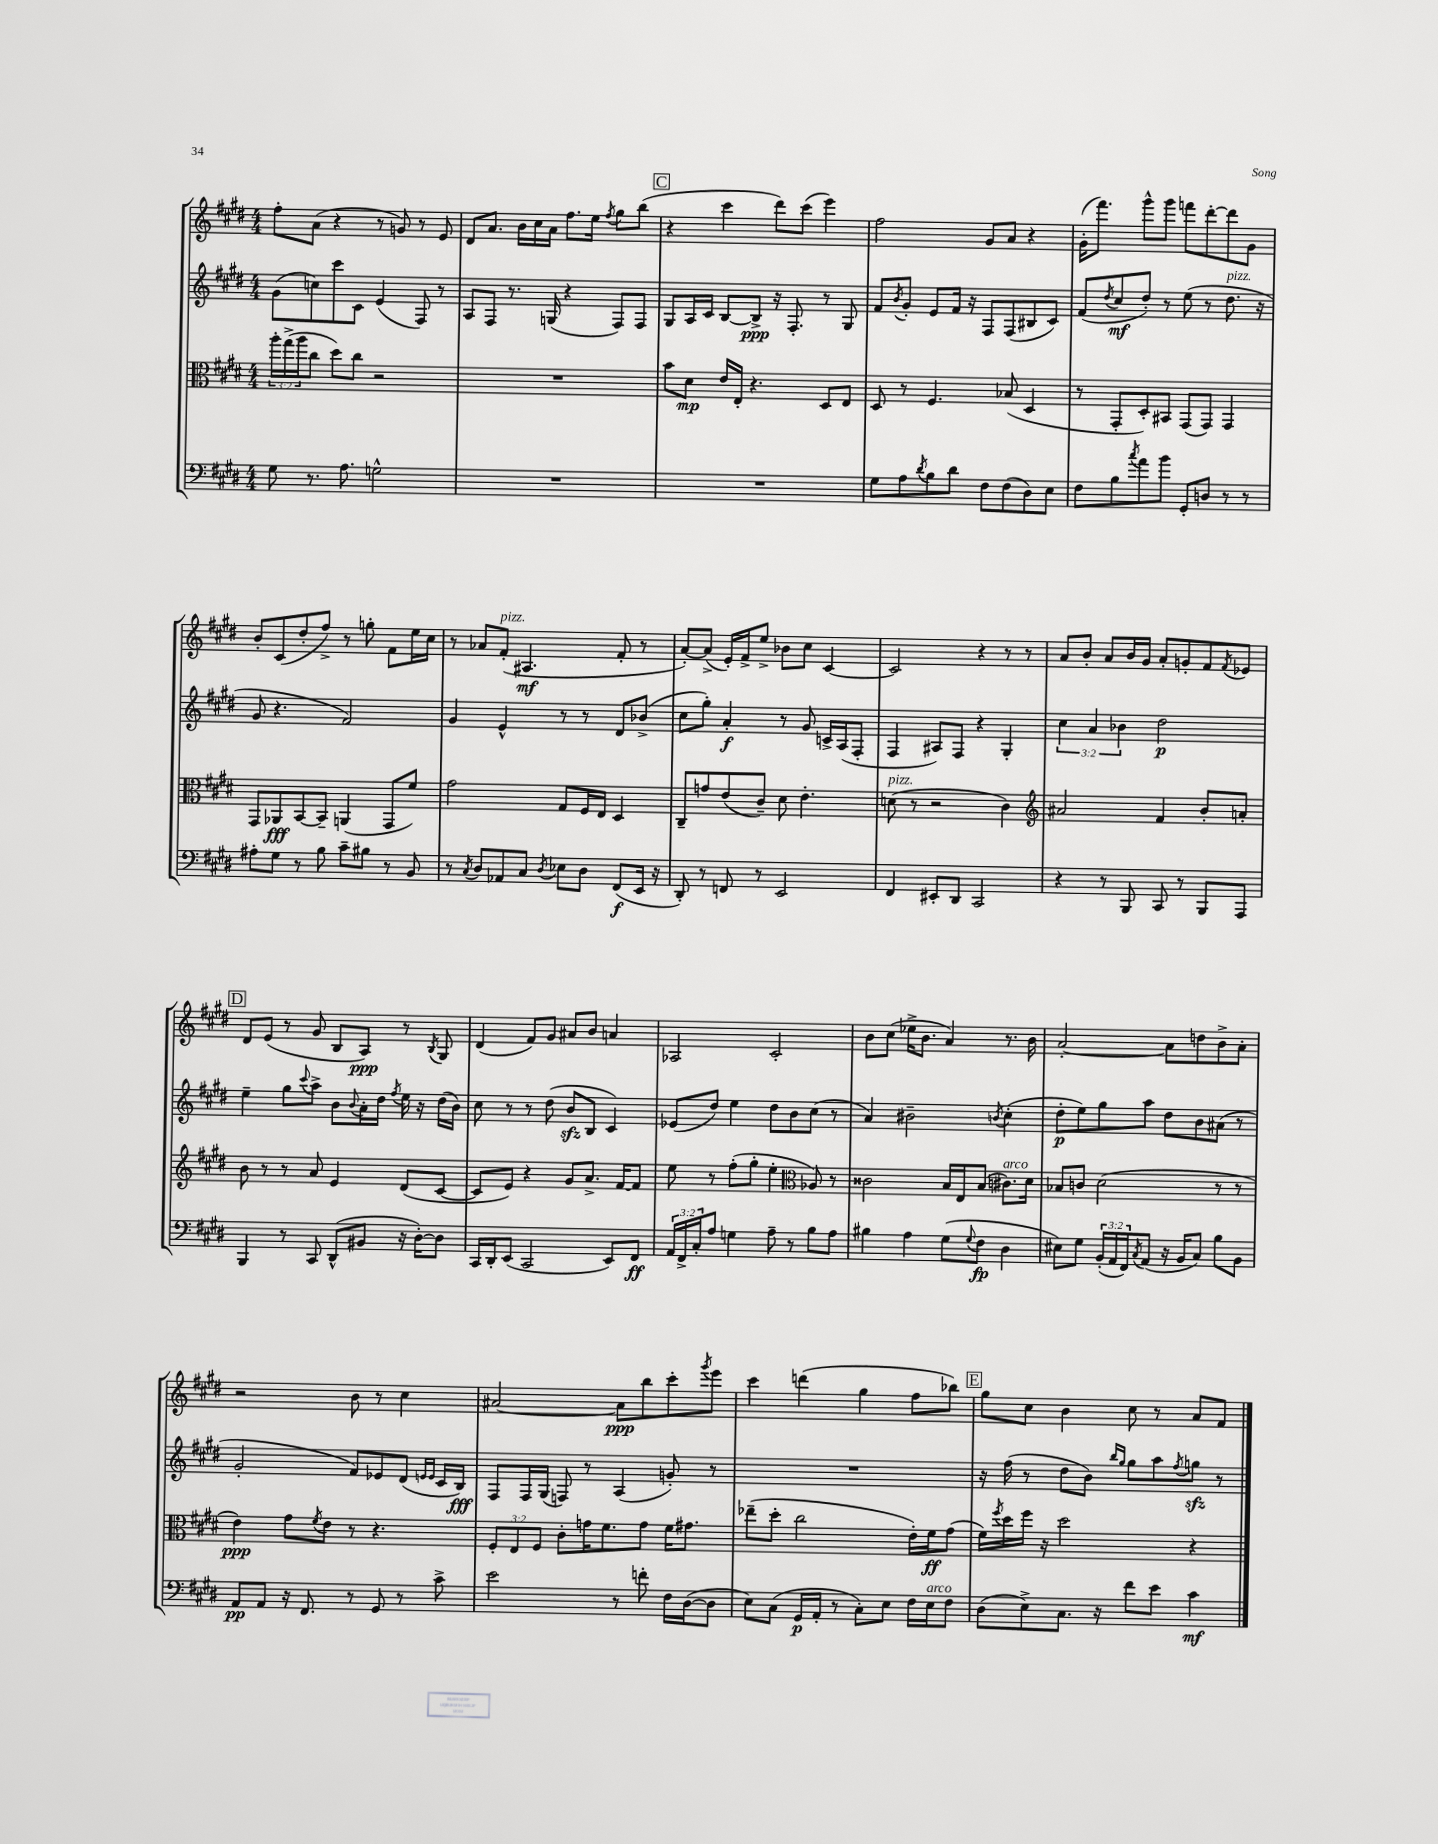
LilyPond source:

<<
\new StaffGroup <<
\new Staff = "s0" {
    \clef treble \key e \major \numericTimeSignature \time 4/4
    fis''8-. a'8( r4 r8 g'8) r8 e'8 |
    dis'8 a'8. b'16 cis''16 a'16 fis''8. e''16 \acciaccatura { fis''8 } gis''8 b''8( |
    \mark \markup { \box "C" } r4 cis'''4 dis'''8) cis'''8( e'''4) |
    fis''2 gis'8 a'8 r4 |
    gis'16-.( fis'''8.) gis'''8-^ gis'''8 f'''8 dis'''8~-. dis'''8 gis'8 |
    b'8-. cis'8( dis''8-. fis''8->) r8 g''8-. fis'8 e''16 cis''16 |
    r8 aes'8 fis'8-.^\markup { \italic "pizz." }( ais4.\mf fis'8-. r8 |
    a'8~-.) a'8->( e'16-.) fis'16-> e''8-> bes'8 cis''8 cis'4~ |
    cis'2 r4 r8 r8 |
    a'8 b'8-. a'8 b'16 gis'16 a'8-. g'8-. fis'8 \acciaccatura { fis'8 } ees'8 |
    \mark \markup { \box "D" } dis'8 e'8( r8 gis'8 b8 a8\ppp) r8 \acciaccatura { b8 } gis8 |
    dis'4( fis'8) gis'8 ais'8 b'8 a'4 |
    aes2 cis'2-. |
    b'8 cis''8( ees''16-> b'8. a'4) r8. b'16 |
    a'2~-. a'8 d''8 b'8-> a'8-. |
    r2 b'8 r8 cis''4 |
    ais'2~ ais'8\ppp b''8 cis'''8-. \acciaccatura { gis'''8 } e'''8 |
    cis'''4 d'''4( gis''4 fis''8 bes''8) |
    \mark \markup { \box "E" } gis''8 cis''8 b'4 cis''8 r8 a'8 fis'8 \bar "|." |
}
\new Staff = "s1" {
    \clef treble \key e \major \numericTimeSignature \time 4/4 \override Staff.TupletNumber.text = #tuplet-number::calc-fraction-text
    gis'8( c''8) cis'''8 cis'8 e'4( fis8) r8 |
    a8 fis8 r8. g16( r4 fis8) fis8 |
    \mark \markup { \box "C" } gis8 a16 cis'16 b8~ b8->\ppp r16 fis8.-. r8 gis8 |
    fis'8 \acciaccatura { b'8 } gis'8-. e'8 fis'16 r16 fis8 fis8( bis8 cis'8) |
    fis'8( \acciaccatura { dis''8 } cis''8\mf dis''8-.) r8 e''8( r8 dis''8.^\markup { \italic "pizz." } r16 |
    gis'8 r4. fis'2) |
    gis'4 e'4-^ r8 r8 dis'8 bes'8->( |
    cis''8 gis''8-.) a'4-.\f r8 gis'8 c'16-> a16( fis8-. |
    fis4 ais8) fis8 r4 gis4-. |
    \tuplet 3/2 { cis''4 a'4 bes'4 } dis''2\p |
    \mark \markup { \box "D" } e''4-- gis''8 \appoggiatura { cis'''8 } a''8-> b'8 \appoggiatura { b'8 } a'16-. dis''16 \acciaccatura { fis''8 } e''16 r16 dis''16( b'16) |
    cis''8 r8 r8 dis''8( b'8\sfz b8 cis'4) |
    ees'8( dis''8) e''4 dis''8 b'8 cis''8( r8 |
    a'4) bis'2-- \acciaccatura { b'8 } cis''4-.( |
    dis''8-.\p e''8) gis''8 a''8 dis''8 b'8 ais'8( r8 |
    gis'2-. fis'8) ees'8 dis'8( \grace { e'16 e'16 } cis'16 b16\fff) |
    fis8 fis16 gis16( f8) r8 a4( g'8-.) r8 |
    R1 |
    \mark \markup { \box "E" } r16 fis''16( r8 dis''8 b'8) \grace { b''16 gis''16 } gis''8 a''8 \acciaccatura { fis''8 } g''8\sfz r8 \bar "|." |
}
\new Staff = "s2" {
    \clef alto \key e \major \numericTimeSignature \time 4/4 \override Staff.TupletNumber.text = #tuplet-number::calc-fraction-text
    \tuplet 3/2 { a''16-. gis''16->( a''16 } cis''8 dis''8) cis''8 r2 |
    R1 |
    \mark \markup { \box "C" } b'8 dis'8\mp e'16 e16-. r4. dis8 e8 |
    dis8 r8 fis4. bes8( dis4 |
    r8 gis,8-. dis8-.) bis,8 gis,8( gis,8) gis,4 |
    gis,8 aes,8\fff b,8~ b,8-- a,4( gis,8 fis'8) |
    gis'2 gis8 fis16 e16 dis4 |
    cis8-- g'8 e'8( cis'8--) dis'8 e'4.-. |
    d'8^\markup { \italic "pizz." }( r8 r2 cis'4) |
    \clef treble ais'2 fis'4 b'8-. a'8-. |
    \mark \markup { \box "D" } b'8 r8 r8 a'8 e'4 dis'8( cis'8~ |
    cis'8 e'8) r4 gis'8 a'8.-> fis'16~ fis'8 |
    e''8 r8 fis''8-.( gis''8-. e''4-. \clef alto aes8) r8 |
    cisis'2 b16 e16 b8( cis'8.^\markup { \italic "arco" }) dis'16 |
    bes8 c'8 dis'2( r8 r8 |
    e'4\ppp) gis'8 \acciaccatura { fis'8 } e'8 r8 r4. |
    \tuplet 3/2 { fis8-. e8 fis8 } cis'8-. g'16 fis'8. g'8 fis'16 gis'8. |
    ees''8--( dis''8-. cis''2 e'16-.) fis'16\ff gis'8( |
    \mark \markup { \box "E" } fis'16) \acciaccatura { fis''8 } dis''16 fis''16 r16 dis''2 r4 \bar "|." |
}
\new Staff = "s3" {
    \clef bass \key e \major \numericTimeSignature \time 4/4 \override Staff.TupletNumber.text = #tuplet-number::calc-fraction-text
    gis8 r8. a8. g2-^ |
    R1 |
    \mark \markup { \box "C" } R1 |
    gis8 a8 \acciaccatura { dis'8 } b8 dis'8 fis8 fis8( dis8) e8 |
    fis8 b8 \acciaccatura { cis''8 } a'8 b'8 gis,8-. d8 r8 r8 |
    ais8-. gis8 r8 b8 cis'8-- bis8 r8 b,8 |
    r8 \acciaccatura { cis8 } dis8 aes,8 cis8 \acciaccatura { dis8 } ees8 dis8 fis,8\f( e,16 r16 |
    dis,8-.) r8 f,8 r8 e,2 |
    fis,4 eis,8-. dis,8 cis,2 |
    r4 r8 b,,8 cis,8 r8 b,,8 a,,8 |
    \mark \markup { \box "D" } b,,4 r8 cis,8 dis,8-^( bis,8 r16 dis16~-.) dis8 |
    cis,16 dis,16-. e,8( cis,2 e,8) fis,8\ff |
    \tuplet 3/2 { a,16 fis,16-> cis16-. } a8 g4 a8-- r8 b8 a8 |
    bis4 a4 gis8( \appoggiatura { gis8 } fis8\fp dis4 |
    eis8) gis8 \tuplet 3/2 { b,16-.( a,16 fis,16) } \acciaccatura { cis8 } a,8( r16 b,16 cis8) b8 b,8 |
    a,8\pp a,8 r16 fis,8. r8 gis,8 r8 cis'8-> |
    e'2 r8 f'8-. fis16 dis16~( dis8 |
    e8) cis8( gis,16\p a,16-. r8 cis8-.) e8 fis16 e16^\markup { \italic "arco" } fis8 |
    \mark \markup { \box "E" } dis8( e8->) cis8. r16 fis'8 e'8 cis'4\mf \bar "|." |
}
>>
>>
\layout { \context { \Score \remove "Bar_number_engraver" } }
